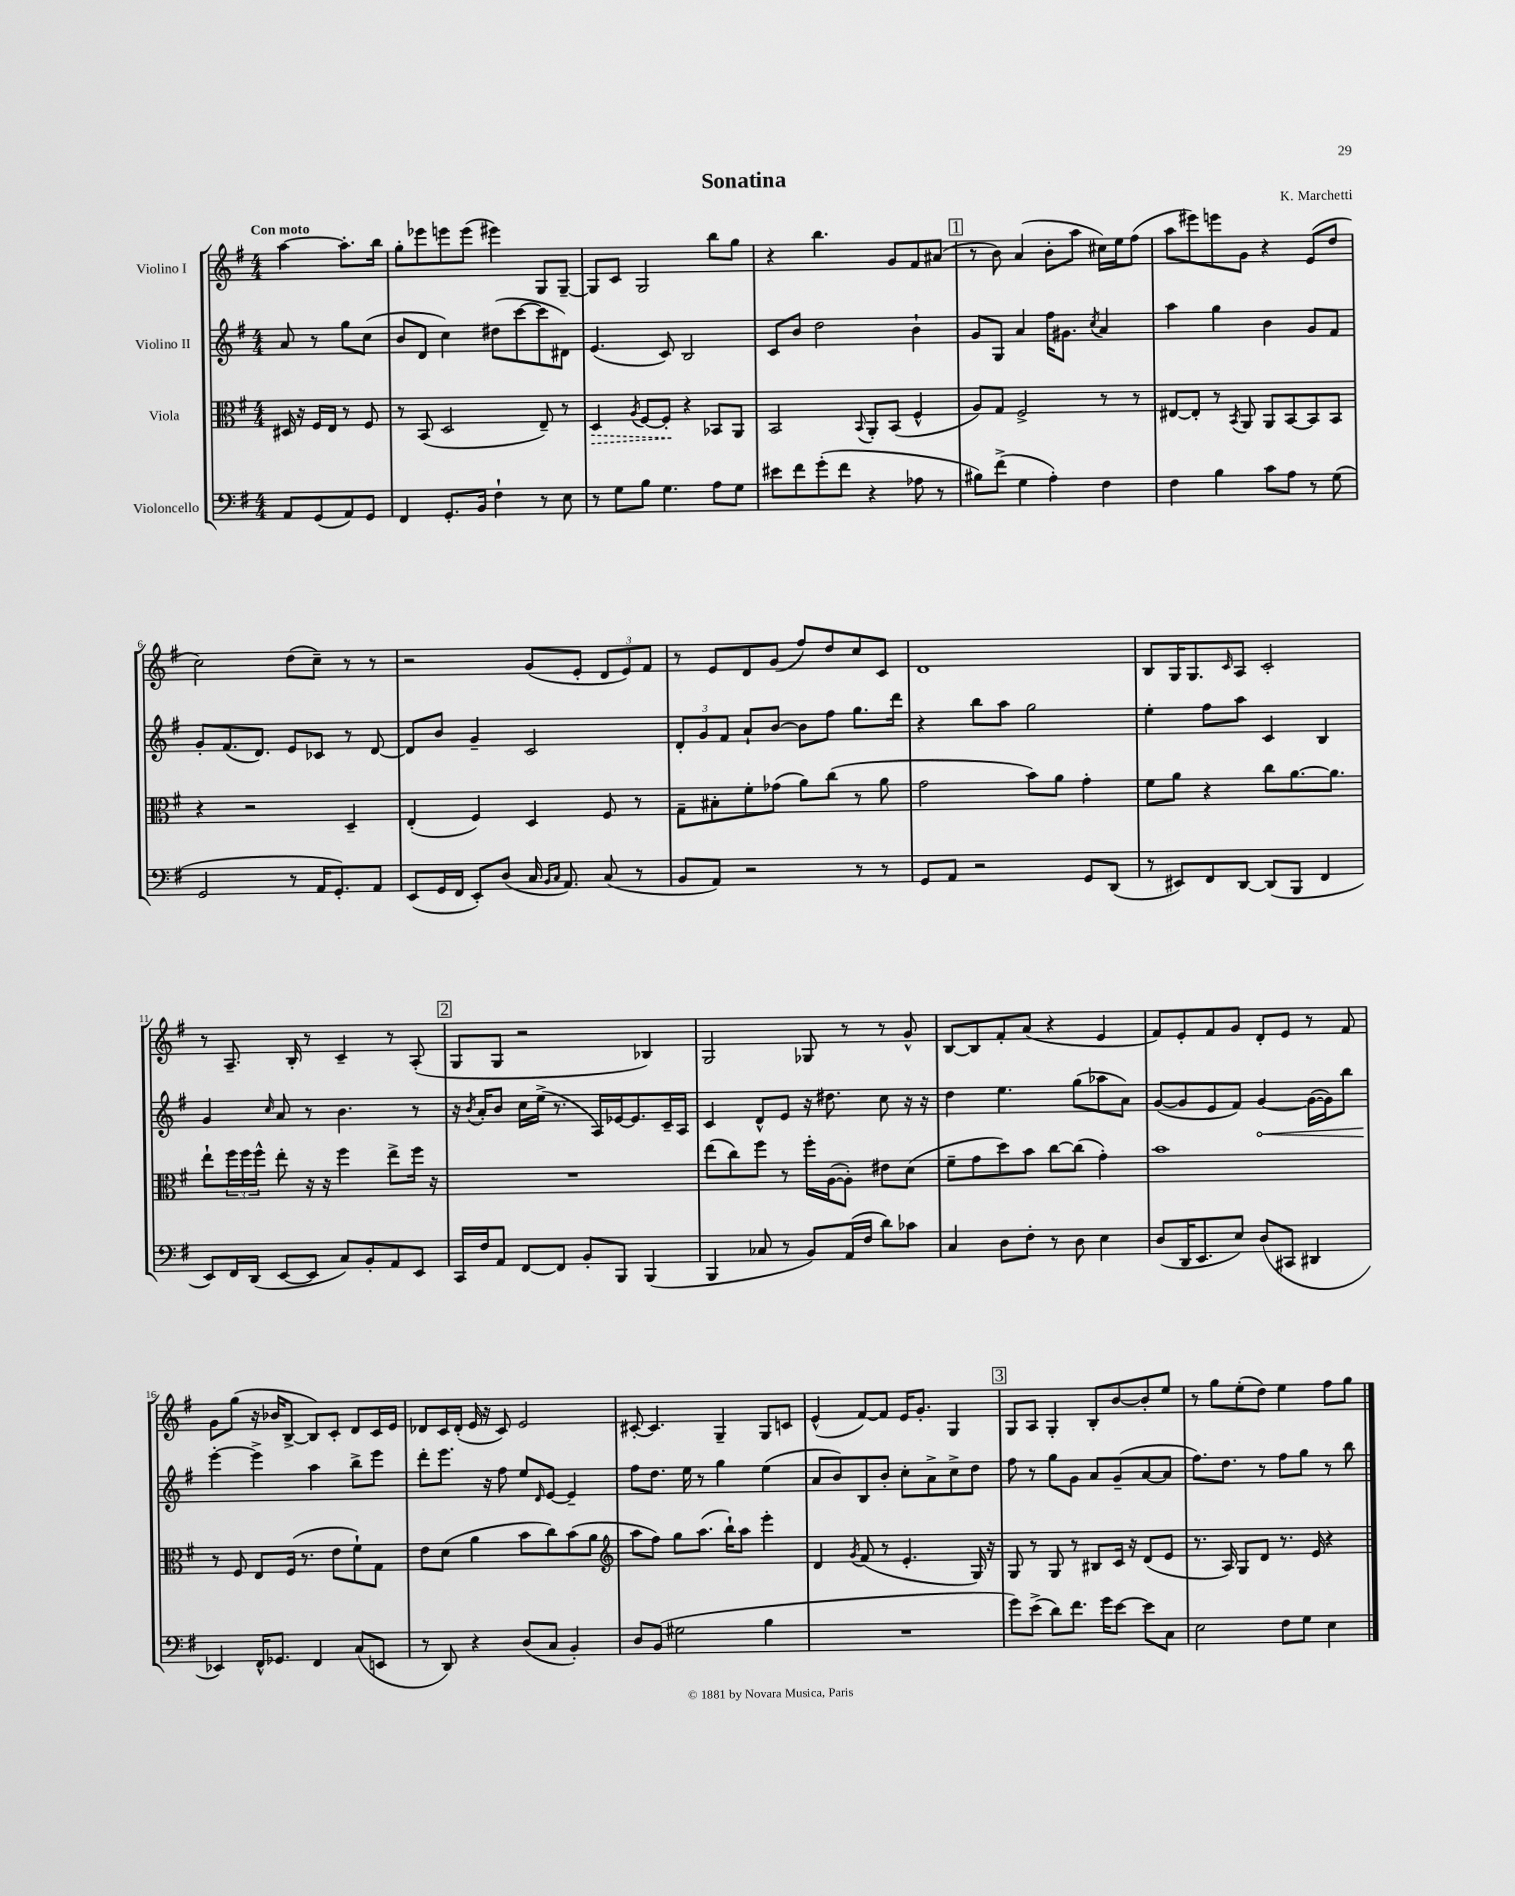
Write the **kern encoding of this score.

**kern	**kern	**dynam	**kern	**dynam	**kern
*part4	*part3	*part3	*part2	*part2	*part1
*staff4	*staff3	*staff3	*staff2	*staff2	*staff1
*I"Violoncello	*I"Viola	*	*I"Violino II	*	*I"Violino I
*clefF4	*clefC3	*	*clefG2	*	*clefG2
*k[f#]	*k[f#]	*	*k[f#]	*	*k[f#]
*M4/4	*M4/4	*	*M4/4	*	*M4/4
=	=	=	=	=	=
!	!	!	!	!	!LO:TX:a:B:t=Con moto
8AA/L	16D#X/	.	8a/	.	[4aa\
.	16r	.	.	.	.
(8GG/	16F#/LL	.	8r	.	.
.	16E/JJ	.	.	.	.
8AA/)	8r	.	8gg\L	.	8.aa'\L]
8GG/J	8F#/	.	(8cc\J	.	.
.	.	.	.	.	16bb\Jk
=1	=1	=1	=1	=1	=1
4FF#/	8r	.	8b/L	.	8gg'\L
.	(8BB/	.	8d/J	.	8eee-X\
8.GG'/L	2D/	.	4cc\)	.	8eeen\
.	.	.	.	.	(8eee\J
16BB/Jk	.	.	.	.	.
4F#`\	.	.	(8dd#X\L	.	4eee#X\)
.	.	.	[8ccc\	.	.
8r	8E~/)	.	8ccc\]	.	8G/L
8E\	8r	.	8d#X\J)	.	[8G~/J
=2	=2	=2	=2	=2	=2
!	!	!LO:HP:b	!	!	!
8r	4D/	>	(4.e/	.	8G/L]
8G\L	.	.	.	.	8c/J
.	8qA/	.	.	.	.
8B\J	[8F#/L	.	.	.	2G/
4.G\	8F#'/J]	.	8c/)	.	.
.	4r	]	2B/	.	.
8A\L	8BB-X/L	.	.	.	8bb\L
8G\J	8AA/J	.	.	.	8gg\J
=3	=3	=3	=3	=3	=3
8e#X\L	2BB/	.	8c/L	.	4r
8f#\	.	.	8b/J	.	.
(8g'\	.	.	2dd\	.	4.bb\
8f#\J	.	.	.	.	.
.	8qqBB/	.	.	.	.
4r	8AA'/L	.	.	.	.
.	(8BB/J	.	.	.	8g/L
8A-X\	4F#^^/	.	4b`\	.	8f#/
8r	.	.	.	.	(8a#X/J
!!LO:REH:place=s1:t=1
=4	=4	=4	=4	=4	=4
8B#X\L)	8A/L)	.	8g/L	.	8r
(8f#^\J	8G/J	.	8G/J	.	8b\)
4G\	2F#^/	.	4a/	.	(4a/
4A'\)	.	.	16ff#\KL	.	8b'\L
.	.	.	8.g#X\J	.	.
.	.	.	.	.	8aa\J
.	.	.	8qcc/	.	.
4F#\	8r	.	4a/	.	16cc#X\LL)
.	.	.	.	.	16ee\J
.	8r	.	.	.	(8ff#\J
=5	=5	=5	=5	=5	=5
4F#\	[8E#X/L	.	4aa\	.	8aa\L
.	8E#'/J]	.	.	.	8eee#X\)
4B\	8r	.	4gg\	.	8eeen\
.	8qBB/	.	.	.	.
.	8AA/	.	.	.	8g\J
8c\L	8AA/L	.	4b\	.	4r
8A\J	[8BB/	.	.	.	.
8r	8BB/]	.	8g/L	.	(8e/L
(8G\	8BB/J	.	8f#/J	.	8dd/J
!!LO:LB:g=z
=6	=6	=6	=6	=6	=6
2GG/	4r	.	8g'/L	.	2cc\)
.	.	.	(8.f#/	.	.
.	2r	.	.	.	.
.	.	.	8.d/J)	.	.
8r	.	.	8e/L	.	(8dd\L
16AA/KL	.	.	8c-X/J	.	8cc~\J)
8.GG'/)	.	.	.	.	.
.	4D~/	.	8r	.	8r
8AA/J	.	.	[8d/	.	8r
=7	=7	=7	=7	=7	=7
(8EE/L	(4E'/	.	8d/L]	.	2r
16GG/L	.	.	8b/J	.	.
16FF#/JJ	.	.	.	.	.
8EE'/L)	4F#/)	.	4g~/	.	.
(8D/J	.	.	.	.	.
16C/	4D/	.	2c/	.	(8g/L
16qqBB/LL	.	.	.	.	.
16qqC/JJ	.	.	.	.	.
8.AA/)	.	.	.	.	.
.	.	.	.	.	8e'/J
(8C/	8F#/	.	.	.	12d/L
.	.	.	.	.	12e/)
8r	8r	.	.	.	.
.	.	.	.	.	12f#/J
=8	=8	=8	=8	=8	=8
8BB/L	8G~\L	.	12d'/L	.	8r
.	.	.	12g/	.	.
8AA/J)	8B#X'\	.	.	.	8e/L
.	.	.	12f#/J	.	.
2r	8f#'\	.	8a`/L	.	8d/
.	(8g-X\J	.	[8b/J	.	(8g/J
.	8a\L)	.	8b\L]	.	8ff#/L)
.	(8cc\J	.	8ff#\J	.	8dd/
8r	8r	.	8.gg\L	.	8cc/
8r	8a\	.	.	.	8c/J
.	.	.	16ddd\Jk	.	.
=9	=9	=9	=9	=9	=9
8GG/L	2g\	.	4r	.	1d
8AA/J	.	.	.	.	.
2r	.	.	8bb\L	.	.
.	.	.	8aa\J	.	.
.	8b\L)	.	2gg\	.	.
.	8a\J	.	.	.	.
8GG/L	4g'\	.	.	.	.
(8DD/J	.	.	.	.	.
=10	=10	=10	=10	=10	=10
8r	8f#\L	.	4ee'\	.	8B/L
8EE#X/L)	8a\J	.	.	.	16G/K
.	.	.	.	.	8.G/
8FF#/	4r	.	8ff#\L	.	.
.	.	.	.	.	16qqc/
[8DD/J	.	.	8aa\J	.	8A/J
(8DD/L]	8cc\L	.	4c/	.	2c'/
8BBB/J	[8.a\	.	.	.	.
4FF#/	.	.	4B/	.	.
.	8.a\J]	.	.	.	.
!!LO:LB:g=z
=11	=11	=11	=11	=11	=11
8EE/L)	8ee`\L	.	4g/	.	8r
16FF#/L	24ff#\L	.	.	.	8.A~/
.	24ff#\	.	.	.	.
(16DD/JJ	.	.	.	.	.
.	24ff#^^\JJ	.	.	.	.
.	.	.	16qqcc/	.	.
[8EE/L	8ee'\	.	8a/	.	.
.	.	.	.	.	16B'/
8EE/J]	16r	.	8r	.	8r
.	16r	.	.	.	.
8C/L)	4ff#\	.	4.b\	.	4c~/
8BB'/	.	.	.	.	.
8AA/	8ee^\L	.	.	.	8r
8EE/J	16ff#\Jk	.	8r	.	(8A'/
.	16r	.	.	.	.
!!LO:REH:place=s1:t=2
=12	=12	=12	=12	=12	=12
16CC/LL	1r	.	16r	.	8G/L
.	.	.	8qb/	.	.
16F#/J	.	.	16a'/KL	.	.
8AA/J	.	.	8b/J	.	8G/J
[8FF#/L	.	.	16cc\LL	.	2r
.	.	.	(16ee^\JJ	.	.
8FF#/J]	.	.	8.r	.	.
8BB'/L	.	.	.	.	.
.	.	.	16A/LL)	.	.
8BBB/J	.	.	[16e-X/J	.	.
.	.	.	8.e-/]	.	.
(4BBB/	.	.	.	.	4B-X/)
.	.	.	16c~/L	.	.
.	.	.	16A/JJ	.	.
=13	=13	=13	=13	=13	=13
4BBB/	(8ee\L	.	4c/	.	2G/
.	8cc\)	.	.	.	.
8C-X/	8ff#\J	.	8d^^/L	.	.
8r	8r	.	8e/J	.	.
8BB/L)	16ff#'\LL	.	16r	.	8G-X/
.	([16A\J	.	8.dd#X\	.	.
(16AA/L	8A'\J])	.	.	.	8r
16F#/JJ	.	.	.	.	.
8d\L)	8e#X\L	.	8cc\	.	8r
8c-X\J	(8d\J	.	16r	.	8g^^/
.	.	.	16r	.	.
=14	=14	=14	=14	=14	=14
4C/	8f#~\L	.	4dd\	.	[8B/L
.	8g\	.	.	.	8B/]
8D\L	8dd\)	.	4.ee\	.	8f#'/
8F#'\J	8b\J	.	.	.	(8a/J
8r	[8cc\L	.	.	.	4r
8D\	(8cc\J]	.	(8gg\L	.	.
4E\	4g'\)	.	8aa-X\	.	4e/
.	.	.	8a\J)	.	.
=15	=15	=15	=15	=15	=15
(8D/L	1b	.	([8g/L	.	8f#/L)
16DD/K	.	.	8g/]	.	8e'/
8.EE/	.	.	.	.	.
.	.	.	8e/	.	8f#/
8E/J)	.	.	8f#/J)	.	8g/J
!	!	!	!	!LO:HP:b	!
(8D/L	.	.	[4g/	<	8d'/L
8CC#X/J	.	.	.	.	8e/J
4DD#X/	.	.	(16g\LL_	.	8r
.	.	.	16g\J])	.	.
.	.	.	8bb\J	.	8f#/
!!LO:LB:g=z
=16	=16	=16	=16	=16	=16
4EE-X/)	8r	.	[4eee'\	.	8g\L
.	8F#/	.	.	.	(8gg\J
16FF#^^/KL	8E/L	.	4eee^\]	[	16r
8.GG-X/J	.	.	.	.	16b-X/KL
.	(16F#/Jk	.	.	.	[8B^/J
.	8.r	.	.	.	.
4FF#/	.	.	4aa\	.	8B/L])
.	8e\L	.	.	.	8c'/J
(8C/L	8f#`\)	.	8bb^\L	.	8d/L
8EEn/J	8G\J	.	8eee\J	.	16c/L
.	.	.	.	.	16e/JJ
=17	=17	=17	=17	=17	=17
8r	8e\L	.	8ddd'\L	.	8d-X/L
8DD/)	(8d\J	.	8.eee\J	.	16c/L
.	.	.	.	.	(16d-'/JJ
4r	4a\	.	.	.	16e/
.	.	.	16r	.	16r
.	.	.	8ff#\	.	8c/)
(8D/L	8b\L	.	8ee/L	.	2e/
.	.	.	16qqd/	.	.
8C/J	8cc\)	.	[8e/J	.	.
4BB'/)	(8b\	.	4e~/]	.	.
.	8a\J	.	.	.	.
=18	=18	=18	=18	=18	=18
*	*clefG2	*	*	*	*
8D/L	8aa\L	.	8ff#\L	.	[8c#X'/
(8BB/J	8ff#\J)	.	8.dd\J	.	4.c#/]
2G#X\	8gg\L	.	.	.	.
.	.	.	16ee\	.	.
.	(8.aa\J	.	8r	.	.
.	.	.	4gg\	.	4G~/
.	16bb`\KL)	.	.	.	.
.	8aa\J	.	.	.	.
4B\	4eee'\	.	(4ee\	.	8G/L
.	.	.	.	.	8cn/J
=19	=19	=19	=19	=19	=19
1r	4d/	.	8a/L	.	(4e^^/
.	.	.	8b/)	.	.
.	8qg/	.	.	.	.
.	(8f#/	.	8B/	.	[8f#/L)
.	8r	.	8b'/J	.	8f#/J]
.	4.e'/	.	8cc'\L	.	16e/KL
.	.	.	.	.	8.g'/J
.	.	.	8a^\	.	.
.	.	.	8cc^\	.	4G/
.	16G/)	.	8dd\J	.	.
.	16r	.	.	.	.
!!LO:REH:place=s1:t=3
=20	=20	=20	=20	=20	=20
8g\L)	8G/	.	8ff#\	.	8G/L
(8e^\J	8r	.	8r	.	8A/J
8d\L)	8G/	.	8gg\L	.	4G'/
8.f#\J	8r	.	8g\J	.	.
.	8B#X/L	.	8a/L	.	8B'/L
16g\KL	.	.	.	.	.
[8e\J	16c/Jk	.	(8g~/	.	[8b/
.	16r	.	.	.	.
8e\L]	(8d/L	.	[8a/	.	8b'/]
8C\J	8e/J	.	8a/J]	.	8ee/J
=21	=21	=21	=21	=21	=21
2E\	8.r	.	8.ff#\L)	.	8r
.	.	.	.	.	8gg\L
.	16A/)	.	8.dd\J	.	.
.	8G/L	.	.	.	(8ee'\
.	8d/J	.	8r	.	8dd\J)
8F#\L	8.r	.	8ff#\L	.	4ee\
8G\J	.	.	8gg\J	.	.
.	16e/	.	.	.	.
4E\	4r	.	8r	.	8ff#\L
.	.	.	8bb\	.	8gg\J
==	==	==	==	==	==
*-	*-	*-	*-	*-	*-
